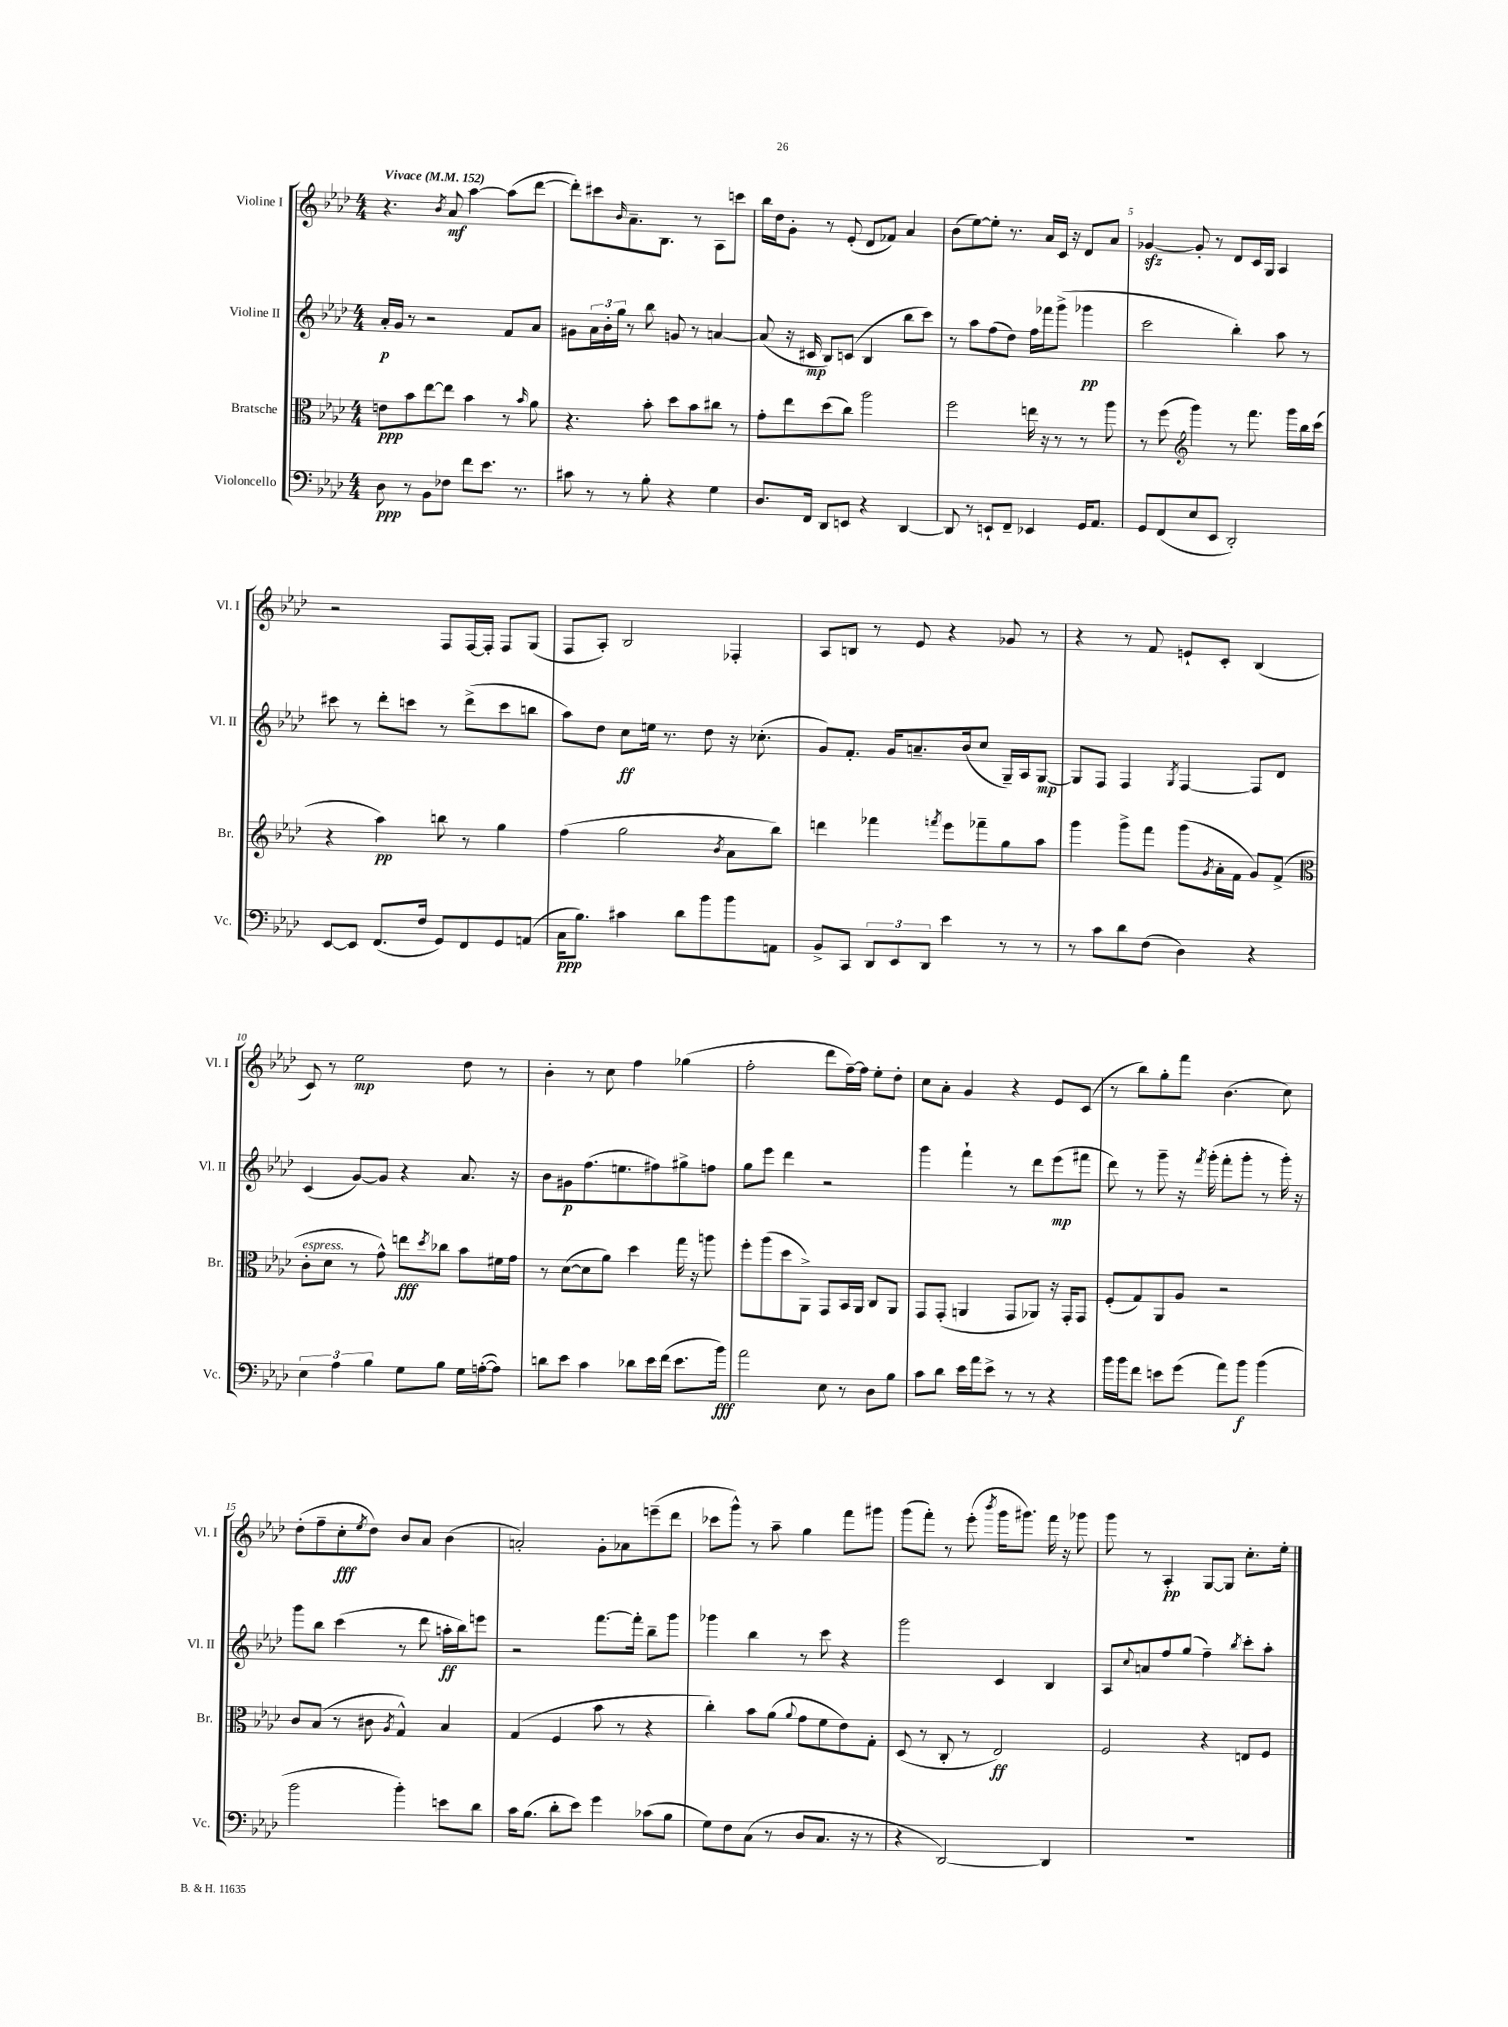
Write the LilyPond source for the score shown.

<<
\new StaffGroup <<
\new Staff = "s0" \with { instrumentName = "Violine I" shortInstrumentName = "Vl. I" } {
    \clef treble \key aes \major \numericTimeSignature \time 4/4 \tempo "Vivace" 4 = 152
    r4. \acciaccatura { bes'8 } aes'8\mf aes''4~ aes''8( des'''8~ |
    des'''8-.) cis'''8 \grace { bes'16 } aes'8.-- bes8. r8 aes8 c'''8 |
    bes''16 des''16 g'8-. r8 ees'8-.( des'8 fes'8) aes'4 |
    bes'8( ees''8~) ees''8-. r8. aes'16 c'16 r16 des'8 aes'8 |
    ges'4~\sfz ges'8-. r8 des'8 c'16 g16 aes4 |
    r2 f8 f16~ f16-. f8 g8( |
    f8 aes8-.) bes2 fes4-. |
    aes8 b8 r8 ees'8 r4 ges'8 r8 |
    r4 r8 f'8 e'8-! c'8-. bes4( |
    c'8) r8 ees''2\mp des''8 r8 |
    bes'4-. r8 c''8 f''4 ges''4( |
    f''2-. des'''8 f''16~--) f''16 ees''8-. des''8-. |
    c''8 aes'8-. g'4 r4 ees'8 c'8( |
    r8 bes''8) g''8-. f'''8 bes'4.( c''8) |
    des''8-.( f''8-- c''8-.\fff \acciaccatura { ees''8 } des''8) bes'8 aes'8 bes'4( |
    a'2-.) g'8-. aes'8 e'''8--( des'''8 |
    ces'''8 g'''8-^) r8 aes''8-- g''4 f'''8 gis'''8 |
    g'''8( f'''8-.) r8 ees'''8-.( \acciaccatura { bes'''8 } g'''16 gis'''8.) f'''16 r16 ges'''8 |
    g'''8 r8 aes4-.\pp g8~ g8 c''8.-. ees''16-. \bar "|." |
}
\new Staff = "s1" \with { instrumentName = "Violine II" shortInstrumentName = "Vl. II" } {
    \clef treble \key aes \major \numericTimeSignature \time 4/4
    aes'16-.\p g'16 r8 r2 f'8 aes'8 |
    gis'8 \tuplet 3/2 { aes'16 bes'16-. g''16 } r8 bes''8 g'8 r8 a'4~ |
    a'8( r16 cis'16\mp bes8) c'8( bes4 bes''8 c'''8) |
    r8 aes''8 f''8( des''8) f''16 fes'''16 g'''8->( ges'''4\pp |
    c'''2 bes''4-.) aes''8 r8 |
    cis'''8 r8 des'''8-. c'''8 r8 des'''8->( c'''8 b''8 |
    aes''8) des''8 c''8\ff e''16 r8. des''8 r16 ces''8.-.( |
    g'8) f'8.-. g'16 a'8.-- bes'16( c''8 g16--) aes16 g8~\mp |
    g8 f8 f4 \acciaccatura { g8 } f4~ f8 des'8 |
    c'4( g'8~) g'8 r4 aes'8. r16 |
    bes'8 gis'8\p f''8.( e''8. fis''8) gis''8-> f''8 |
    g''8 ees'''8 des'''4 r2 |
    g'''4 f'''4-! r8 des'''8 ees'''8\mp( fis'''8 |
    des'''8) r8 g'''8-- r16 \acciaccatura { f'''8 } g'''16-.( f'''8-. g'''8-. r8 g'''16-.) r16 |
    g'''8 bes''8 c'''4( r8 des'''8 a''16-.\ff bes''16) e'''8 |
    r2 f'''8.~ f'''16-. bes''8-- g'''8 |
    ges'''4 bes''4 r8 c'''8 r4 |
    g'''2 c'4 bes4 |
    aes8 \appoggiatura { c''8 } a'8 f''8 g''8( f''4--) \acciaccatura { bes''8 } c'''8-. aes''8-. \bar "|." |
}
\new Staff = "s2" \with { instrumentName = "Bratsche" shortInstrumentName = "Br." } {
    \clef alto \key aes \major \numericTimeSignature \time 4/4
    e'8\ppp bes'8 ees''8~ ees''8 bes'4 r8 \grace { bes'16 } aes'8 |
    r4. bes'8-. des''8 bes'8 cis''8 r8 |
    g'8-. ees''8 des''8( c''8) aes''2 |
    f''2 e''16 r16 r8 r8 aes''8 |
    r8 f''8( \clef treble g'''4) r8 f'''8. g'''16 bes''16 c'''16( |
    r4 aes''4\pp) b''8 r8 g''4 |
    f''4( g''2 \acciaccatura { bes'8 } aes'8 bes''8) |
    d'''4 fes'''4 \acciaccatura { f'''8 } ees'''8 fes'''8-- g''8 aes''8 |
    g'''4 g'''8-> f'''8 g'''8( \acciaccatura { g'8 } aes'16-. f'16 g'8) f'8->( |
    \clef alto c'8-.^\markup { \italic "espress." } des'8 r8 g'8-^) e''8\fff \acciaccatura { des''8 } ces''8 bes'8 fis'16 g'16 |
    r8 des'8~( des'8 aes'8) des''4 g''16 r16 a''8 |
    f''8-. aes''8( des''8 aes,8->) g,8 bes,16 aes,16 c8 aes,8 |
    g,8 g,8-.( a,4 g,8 aes,8) r16 g,16-. g,8 |
    f8-.( g8) aes,8 aes8 r2 |
    c'8 bes8( r8 cis'8 \acciaccatura { aes8 } g4-^) bes4 |
    g4( f4 bes'8 r8 r4 |
    c''4-.) bes'8 aes'8( \appoggiatura { aes'8 } g'8 f'8 ees'8) g8-. |
    des8( r8 c8-. r8 ees2\ff) |
    f2 r4 e8 f8 \bar "|." |
}
\new Staff = "s3" \with { instrumentName = "Violoncello" shortInstrumentName = "Vc." } {
    \clef bass \key aes \major \numericTimeSignature \time 4/4
    des8\ppp r8 bes,8 fes8 f'8 ees'8. r8. |
    cis'8 r8 r8 bes8-. r4 g4 |
    des8. f,16 des,8 e,8 r4 des,4~ |
    des,8 r8 e,8-! f,8-- ees,4 g,16 aes,8. |
    g,8 f,8( ees8 ees,8 des,2-.) |
    ees,8~ ees,8 f,8.( f16 g,8) f,8 g,8 a,8( |
    c16\ppp bes8.) cis'4 des'8 bes'8 bes'8 a,8 |
    bes,8-> c,8 \tuplet 3/2 { des,8 ees,8 des,8 } ees'4 r8 r8 |
    r8 c'8 des'8 f8( des4) r4 |
    \tuplet 3/2 { ees4 aes4 bes4 } g8 bes8 g16 a16~-.( a8) |
    d'8 ees'8 c'4 des'8 ees'16 f'16( ees'8. bes'16\fff) |
    aes'2 ees8 r8 des8 bes8 |
    c'8 des'8 ees'16 aes'16 ees'8-> r8 r8 r4 |
    bes'16 bes'16 f'8 e'8 g'8( aes'8) bes'8\f bes'4( |
    bes'2 bes'4-.) e'8 des'8 |
    c'16 bes8.( des'8-. ees'8) g'4 ces'8( bes8 |
    g8) f8 c8( r8 des8 c8. r16 r8 |
    r4 des,2~) des,4 |
    R1 \bar "|." |
}
>>
>>
\layout { \context { \Score \override BarNumber.break-visibility = ##(#f #t #t) barNumberVisibility = #(every-nth-bar-number-visible 5) } }
